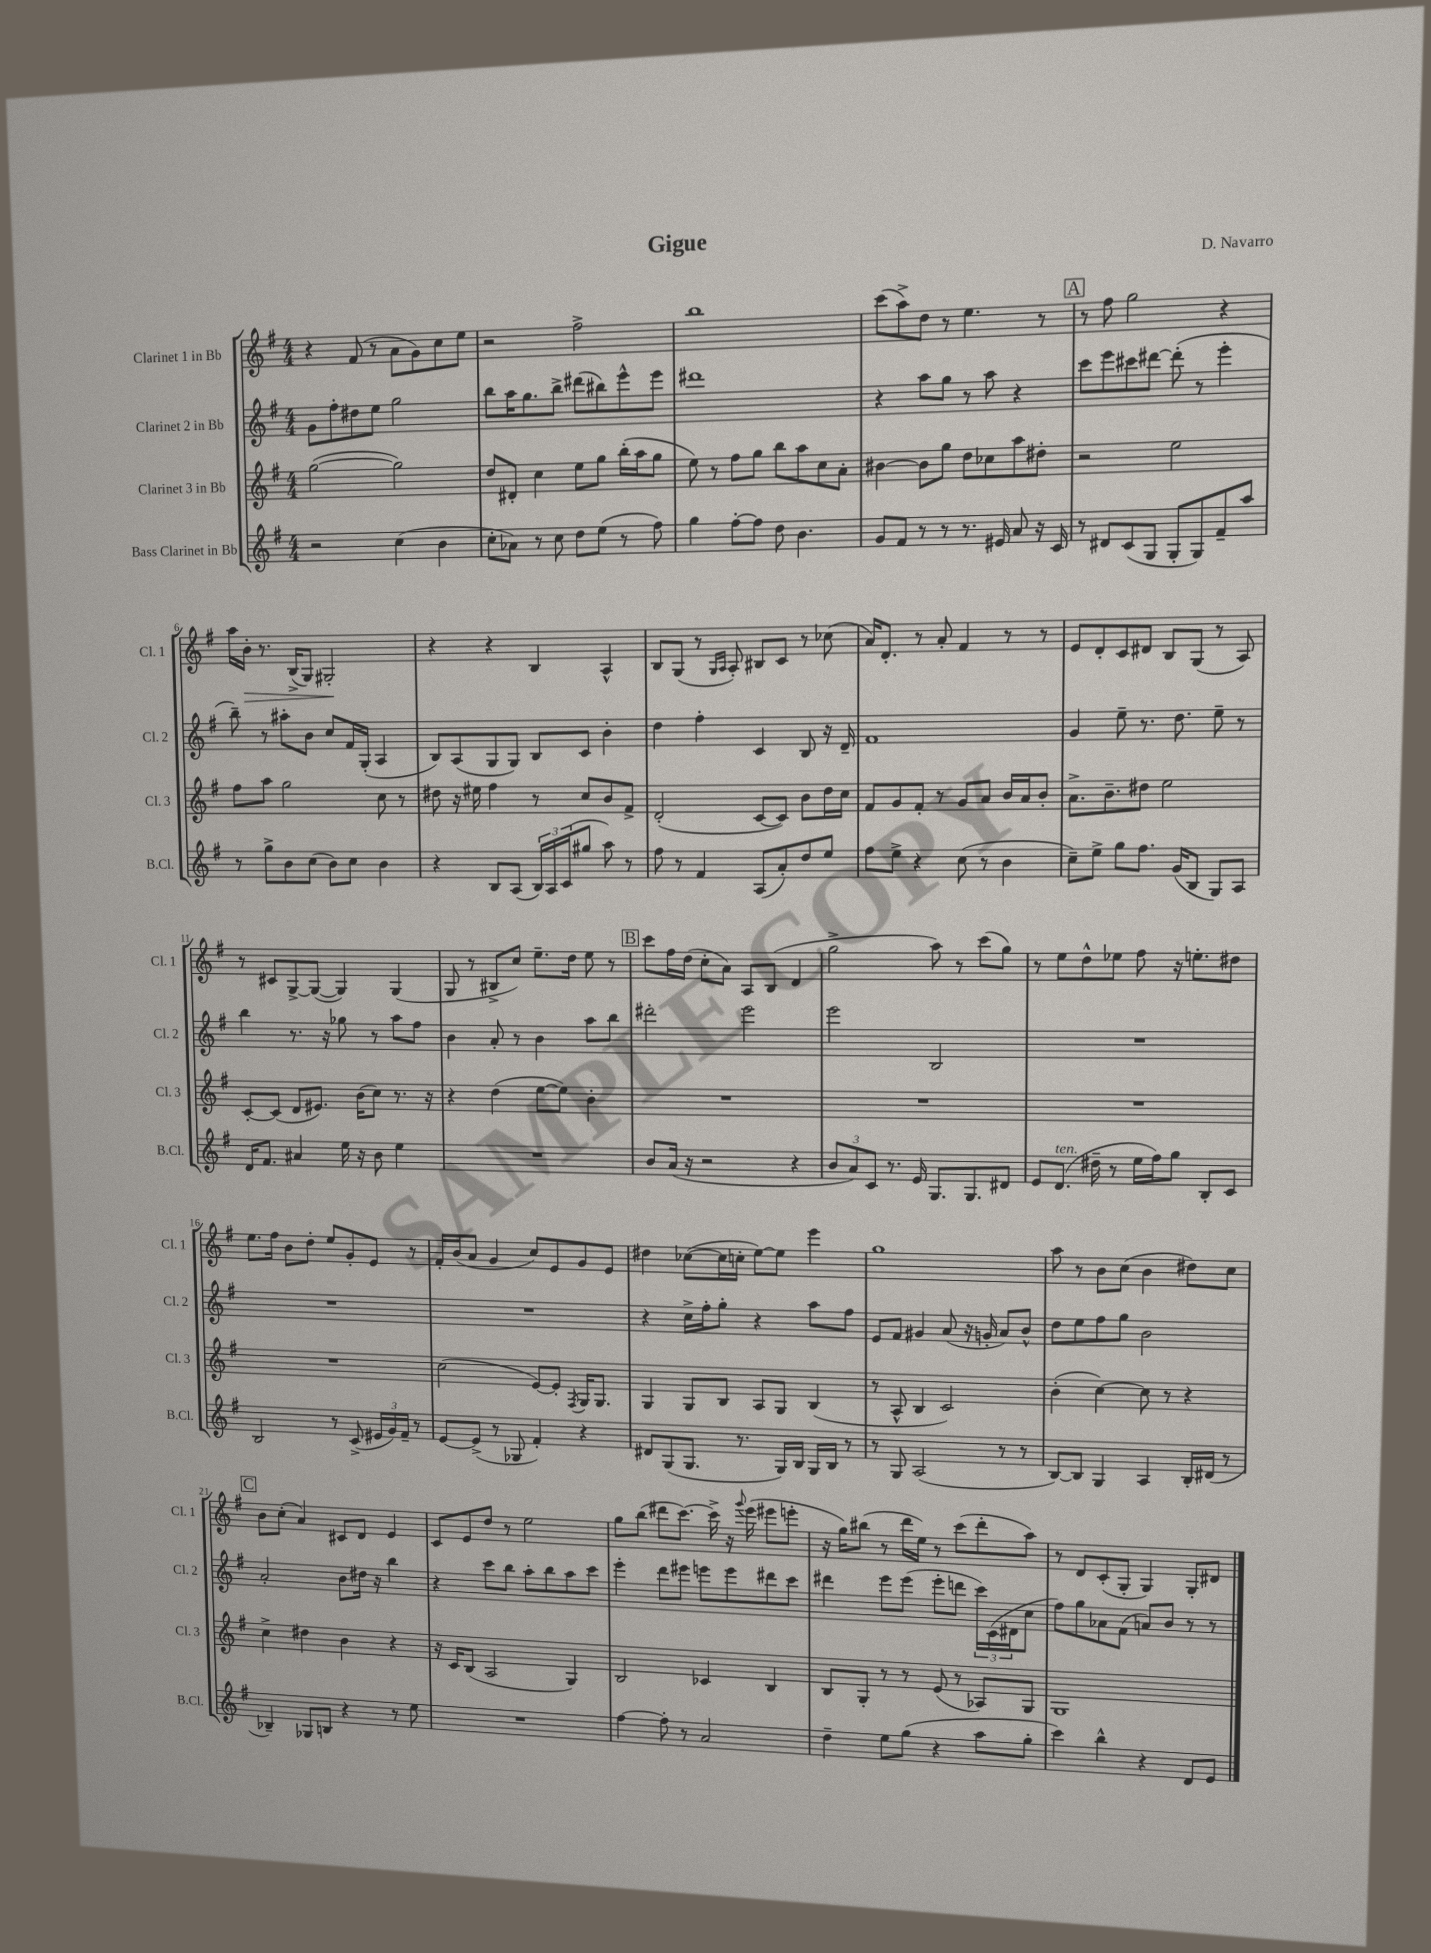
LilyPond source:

\header { title = "Gigue" composer = "D. Navarro" }
<<
\new StaffGroup <<
\new Staff = "s0" \with { instrumentName = "Clarinet 1 in Bb" shortInstrumentName = "Cl. 1" } {
    \clef treble \key g \major \numericTimeSignature \time 4/4
    r4 fis'8( r8 a'8 g'8) c''8 e''8 |
    r2 fis''2-> |
    b''1 |
    c'''8( a''8->) d''8 r8 e''4. r8 |
    \mark \markup { \box "A" } r8 fis''8 g''2 r4 |
    a''16 b'16-.\> r8. b16->( g8) gis2-.\! |
    r4 r4 b4 a4-^ |
    b8 g8( r8 \grace { g16 a16 } a8-.) bis8 c'8 r8 ces''8( |
    a'16) d'8.-. r8 a'8-. fis'4 r8 r8 |
    e'8 d'8-. c'8 dis'8 b8 g8( r8 a8) |
    r8 cis'8 g8~-> g8~( g4) g4( |
    g8 r8 bis8-> c''8) e''8.-- d''16 e''8 r8 |
    \mark \markup { \box "B" } c'''8 fis''16 d''16( c''8-. a'8) a8 b8( d'4 |
    g''2-> a''8) r8 c'''8( g''8) |
    r8 e''8 d''8-^ ees''8 fis''8 r16 e''8.-. dis''8 |
    e''8. fis''16 b'8 d''8-. e''8 g'8-. e'8 r8 |
    fis'16-. b'16( a'8 g'4 c''8) e'8 g'8 e'8 |
    dis''4 ces''8~( ces''16 c''16-. e''8~) e''8 e'''4 |
    g''1 |
    a''8 r8 b'8 c''8( b'4 dis''8) c''8 |
    \mark \markup { \box "C" } b'8 c''8-.( a'4) cis'8 d'8 e'4 |
    c'8 e'8 d''8 r8 e''2 |
    g''8 b''8( dis'''8 c'''8.~) c'''16-> r16 \appoggiatura { g'''8 } e'''16( eis'''8 e'''8-. |
    r16 g''16) bis''8( r8 d'''16 e''16) r8 c'''8( d'''8-. a''8) |
    r8 d'8 c'8-.( g8-. g4) g8-. dis'8 \bar "|." |
}
\new Staff = "s1" \with { instrumentName = "Clarinet 2 in Bb" shortInstrumentName = "Cl. 2" } {
    \clef treble \key g \major \numericTimeSignature \time 4/4
    g'8 fis''8-. dis''8 e''8 g''2 |
    b''8 a''16 g''8. b''8-> dis'''8( bis''8) e'''8-^ e'''8 |
    dis'''1 |
    r4 a''8 g''8 r8 a''8 r4 |
    \mark \markup { \box "A" } c'''8 e'''8 cis'''8 dis'''8~ dis'''8-.( r8 e'''4-. |
    b''8--) r8 ais''8-. b'8 c''8 fis'16 g16-.( a4 |
    b8) a8( g8 g8) b8 c'8 b'4-. |
    d''4 fis''4-. c'4 b8 r16 d'16-- |
    fis'1 |
    g'4 e''8-- r8. d''8. e''8-- r8 |
    b''4 r8. r16 ges''8 r8 a''8 fis''8 |
    b'4 a'8-. r8 b'4 a''8 b''8 |
    \mark \markup { \box "B" } dis'''2-. e'''2 |
    e'''2 b2 |
    R1 |
    R1 |
    R1 |
    r4 c''16-> fis''16-. g''8-. r4 a''8 fis''8 |
    e'8 fis'8 gis'4 a'8( r16 g'16-. a'8) b'8-^ |
    d''8 e''8 fis''8 g''8 b'2 |
    \mark \markup { \box "C" } a'2-. b'8 dis''16 r16 b''4 |
    r4 c'''8 b''8 a''8-. b''8 a''8 c'''8 |
    e'''4-. d'''8 eis'''8 e'''8 e'''8 dis'''8 c'''8 |
    dis'''4 e'''8 e'''8( e'''8-. d'''8 \tuplet 3/2 { c'''16) c'16( dis'16 } c''8 |
    fis''8) g''8 aes'8 fis'8( a'8) b'8 r8 r8 \bar "|." |
}
\new Staff = "s2" \with { instrumentName = "Clarinet 3 in Bb" shortInstrumentName = "Cl. 3" } {
    \clef treble \key g \major \numericTimeSignature \time 4/4
    g''2~( g''2) |
    d''8 dis'8-. c''4 e''8 g''8 b''16-.( a''16 g''8 |
    e''8) r8 fis''8 g''8 b''8 a''8 c''8 a'8-. |
    bis'4~ bis'8 g''8 d''8 ces''8 a''8 dis''8-. |
    \mark \markup { \box "A" } r2 e''2 |
    fis''8 a''8 g''2 c''8 r8 |
    dis''8 r16 eis''16 fis''4 r8 c''8 b'8 fis'8-> |
    d'2-.( c'8~ c'8) b'8 d''16 c''16 |
    fis'8 g'8 fis'8-. r8 g'8 a'8 b'16 a'16 b'8-. |
    a'8.-> b'8.-- dis''8 e''2 |
    c'8~-. c'8( d'8 eis'8.) b'16( c''8) r8. r16 |
    r4 d''4( e''8~ e''8) b'4-. |
    \mark \markup { \box "B" } R1 |
    R1 |
    R1 |
    R1 |
    c''2( e'8~) e'8-. \acciaccatura { fis8 } g16 g8. |
    g4 g8 b8 a8 g8 b4( |
    r8 a8-^ b4 c'2) |
    b'4-.( c''4~) c''8 r8 r4 |
    \mark \markup { \box "C" } c''4-> dis''4 b'4 r4 |
    r16 c'16 b8( a2 g4) |
    b2 ces'4 b4 |
    b8 g8-. r8 r8 e'8( r8 aes8) g8 |
    g1 \bar "|." |
}
\new Staff = "s3" \with { instrumentName = "Bass Clarinet in Bb" shortInstrumentName = "B.Cl." } {
    \clef treble \key g \major \numericTimeSignature \time 4/4
    r2 c''4( b'4 |
    c''8-. aes'8) r8 c''8 d''8 e''8( r8 fis''8) |
    g''4 fis''8~-. fis''8 d''8 b'4. |
    g'8 fis'8 r8 r8 r8. eis'16 a'8 r16 c'16 |
    \mark \markup { \box "A" } r8 dis'8 c'8( g8 g8-. g8) fis'8-- a''8 |
    r8 g''8-> b'8 c''8( b'8) c''8 b'4 |
    r4 b8 a8( \tuplet 3/2 { b16) a16 c'16( } gis''8 a''8) r8 |
    fis''8 r8 fis'4 a8( a'8-.) d''8 e''8 |
    fis''8 e''8-> r4 c''8( r8 b'4 |
    c''8--) e''8-> g''8 fis''8. g'16( b8 g8) a8 |
    d'16 fis'8. ais'4 e''16 r16 b'8 e''4 |
    R1 |
    \mark \markup { \box "B" } b'8 a'16( r16 r2 r4 |
    \tuplet 3/2 { b'8 a'8) c'8 } r8. e'16 g8. g8. dis'8 |
    e'8 d'8.^\markup { \italic "ten." }( dis''16-- r8 e''16 fis''16) g''8 b8-. c'8 |
    b2 r8 c'8->( \tuplet 3/2 { eis'16 g'16) fis'16-- } r8 |
    e'8~ e'8->( r8 ges8 fis'4-.) r4 |
    dis'8 g8( g8. r8. g16) b16 g16 b16 r8 |
    r8 g8 a2( r8 r8 |
    b8~) b8 g4 a4 b16-. dis'16( r8 |
    \mark \markup { \box "C" } bes4--) ges8 b8 r4 r8 e''8 |
    R1 |
    fis''4~ fis''8-. r8 a'2 |
    d''4-- e''8 g''8( r4 a''8 g''8-. |
    c'''4) b''4-^ r4 d'8 e'8 \bar "|." |
}
>>
>>
